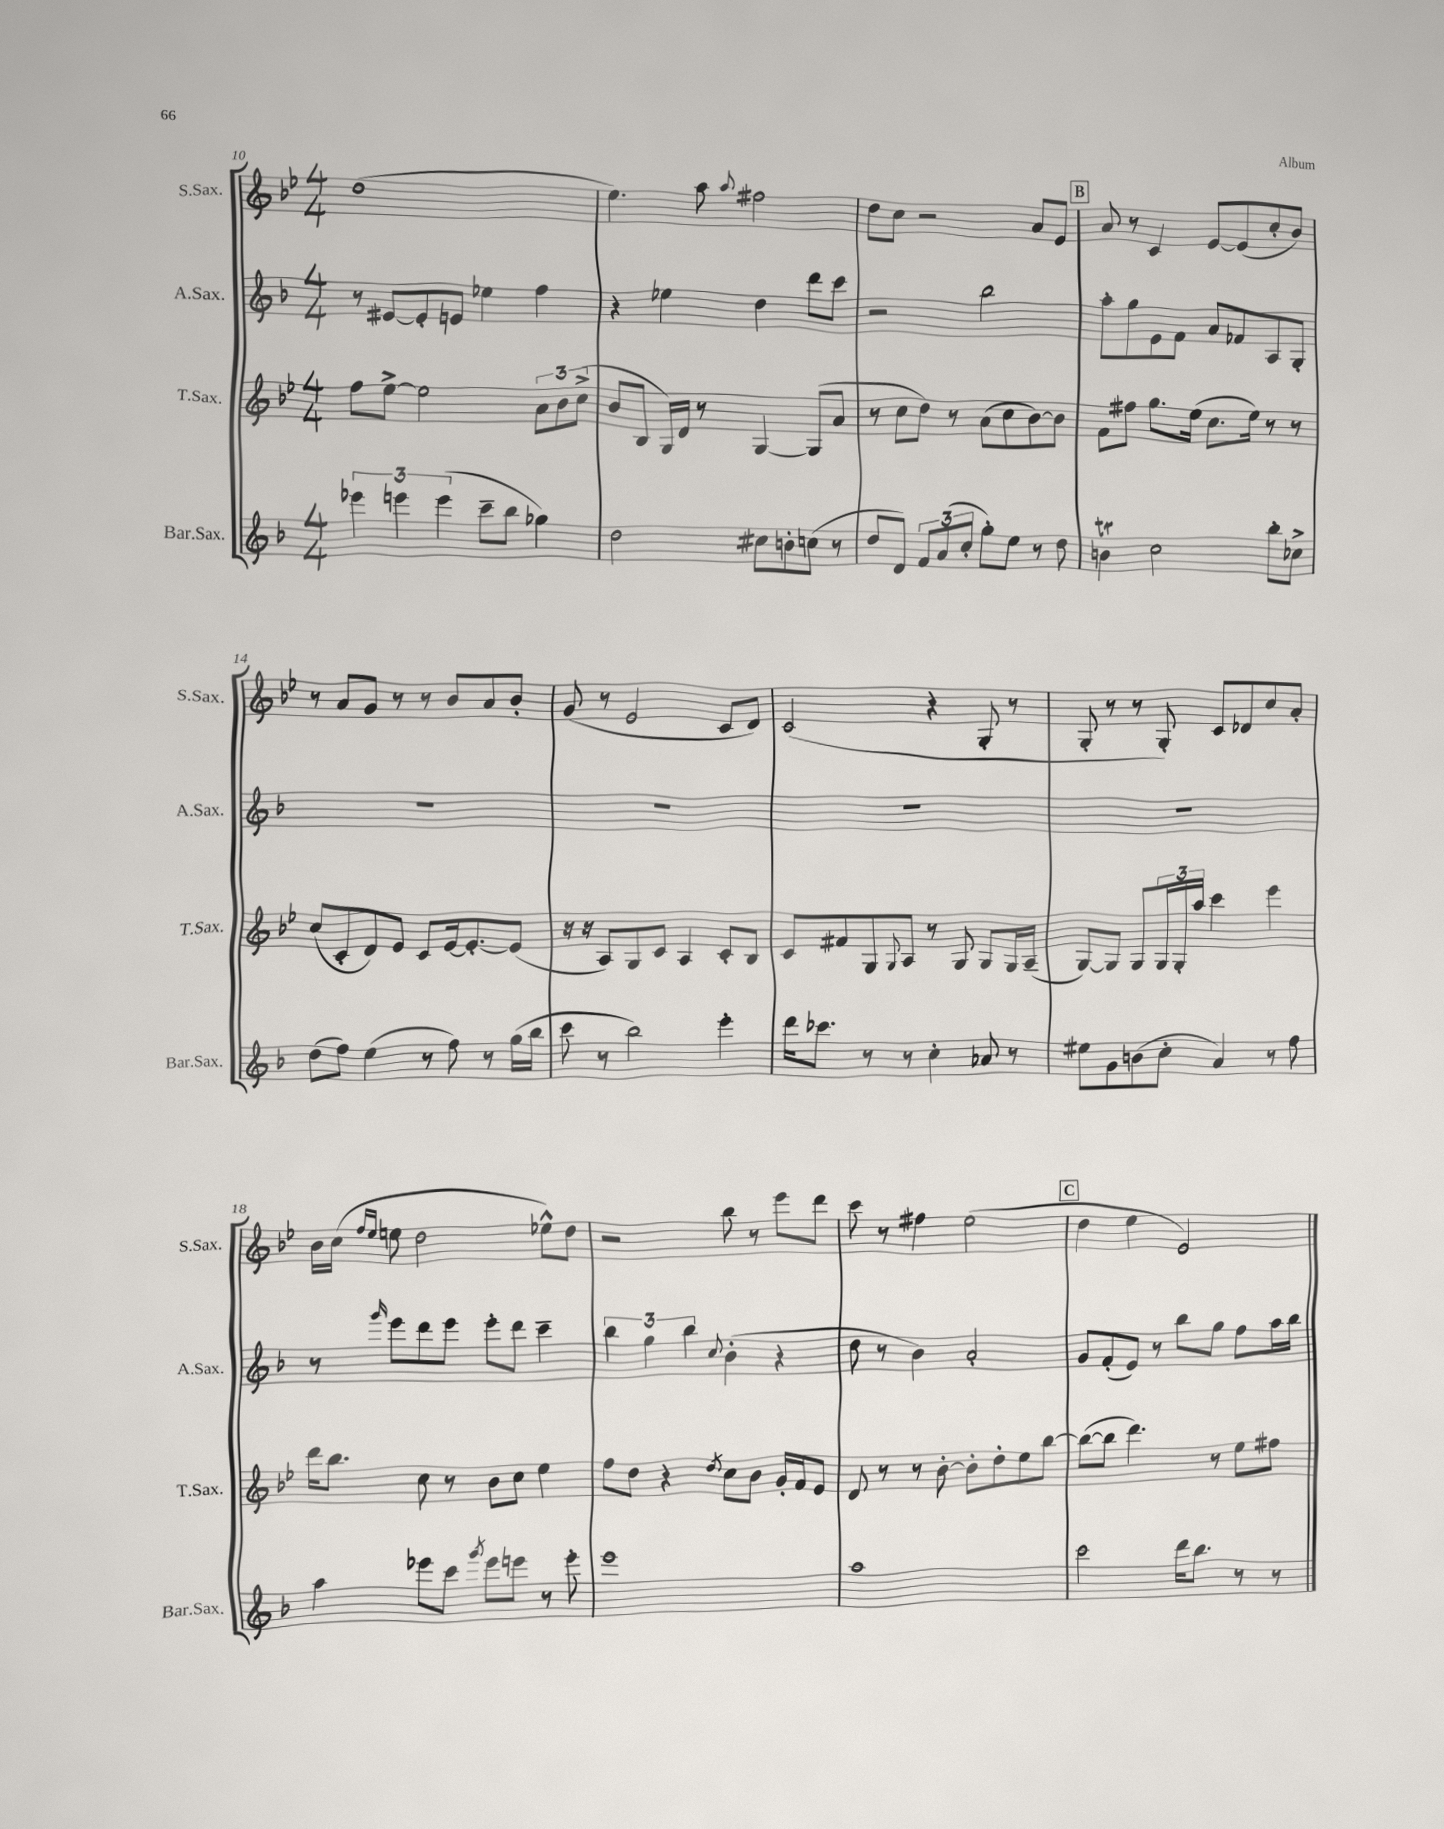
<<
\new StaffGroup <<
\new Staff = "s0" \with { instrumentName = "S.Sax." shortInstrumentName = "S.Sax." } {
    \clef treble \key bes \major \numericTimeSignature \time 4/4
    d''1( |
    ees''4.) a''8 \appoggiatura { a''8 } fis''2 |
    d''8 c''8 r2 a'8 ees'8 |
    \mark \markup { \box "B" } a'8 r8 c'4 ees'8~ ees'8( c''8-. bes'8) |
    r8 a'8 g'8 r8 r8 bes'8 a'8 bes'8-. |
    g'8( r8 ees'2 c'8 d'8) |
    c'2( r4 g8-. r8 |
    g8-. r8 r8 g8-.) c'8 des'8 c''8 a'8-. |
    bes'16 c''16( \grace { f''16 ees''16 } e''8 d''2 ees''8-^) d''8 |
    r2 bes''8 r8 ees'''8 d'''8 |
    c'''8 r8 fis''4 ees''2( |
    \mark \markup { \box "C" } d''4 ees''4 ees'2) \bar "|." |
}
\new Staff = "s1" \with { instrumentName = "A.Sax." shortInstrumentName = "A.Sax." } {
    \clef treble \key f \major \numericTimeSignature \time 4/4
    r8 eis'8~ eis'8-. e'8 ees''4 f''4 |
    r4 ees''4 d''4 d'''8 c'''8 |
    r2 bes''2 |
    \mark \markup { \box "B" } a''8-. g''8 e'8 f'8 a'8 fes'8 a8 g8-. |
    R1 |
    R1 |
    R1 |
    R1 |
    r8 \grace { g'''16 } e'''8 d'''8 e'''8 e'''8-. d'''8 c'''4-- |
    \tuplet 3/2 { bes''4 g''4 bes''4 } \appoggiatura { c''8 } bes'4-.( r4 |
    d''8 r8 bes'4) a'2-. |
    \mark \markup { \box "C" } g'8 f'8-.( e'8) r8 bes''8 g''8 f''8 a''16 bes''16 \bar "|." |
}
\new Staff = "s2" \with { instrumentName = "T.Sax." shortInstrumentName = "T.Sax." } {
    \clef treble \key bes \major \numericTimeSignature \time 4/4
    f''8 ees''8~-> ees''2 \tuplet 3/2 { a'8 bes'8 c''8->( } |
    bes'8 bes8 g16) d'16 r8 g4~ g8( a'8 |
    r8 c''8 d''8) r8 a'8( c''8 bes'8~) bes'8 |
    \mark \markup { \box "B" } f'8 fis''8 g''8. ees''16( c''8. ees''16) r8 r8 |
    c''8( c'8-. d'8) ees'8 c'8 ees'16~ ees'8.~-. ees'8( |
    r16 r16 a8) g8 c'8 a4 c'8-. bes8 |
    c'8 fis'8 g8 \appoggiatura { g8 } a8 r8 g8 g8 g16 a16--( |
    g8~) g8 g8 \tuplet 3/2 { g16 g16-. a''16 } c'''4 ees'''4 |
    d'''16 bes''8. c''8 r8 bes'8 c''8 ees''4 |
    f''8 d''8 r4 \acciaccatura { d''8 } c''8 bes'8 g'16-. f'16 ees'8 |
    d'8 r8 r8 bes'8~-. bes'8-. d''8-. ees''8 bes''8~ |
    \mark \markup { \box "C" } bes''8~( bes''8 d'''4.) r8 ees''8 fis''8 \bar "|." |
}
\new Staff = "s3" \with { instrumentName = "Bar.Sax." shortInstrumentName = "Bar.Sax." } {
    \clef treble \key f \major \numericTimeSignature \time 4/4
    \tuplet 3/2 { ees'''4 e'''4 e'''4( } c'''8-- bes''8 ges''4) |
    d''2 cis''8 b'8-. c''8( r8 |
    d''8 d'8) \tuplet 3/2 { f'8 a'8( c''8-. } g''8-.) e''8 r8 d''8 |
    \mark \markup { \box "B" } b'4\trill c''2 bes''8-. ces''8-> |
    d''8( f''8) e''4( r8 f''8) r8 g''16( bes''16 |
    c'''8 r8 bes''2) e'''4-. |
    d'''16 ces'''8. r8 r8 c''4-. aes'8 r8 |
    eis''8 g'8 b'8( c''8-. a'4) r8 f''8 |
    a''4 ees'''8 c'''8 \acciaccatura { g'''8 } ees'''8 e'''8 r8 e'''8-. |
    e'''1 |
    a''1 |
    \mark \markup { \box "C" } c'''2 d'''16 bes''8. r8 r8 \bar "|." |
}
>>
>>
\layout { \context { \Score currentBarNumber = #10 } }
